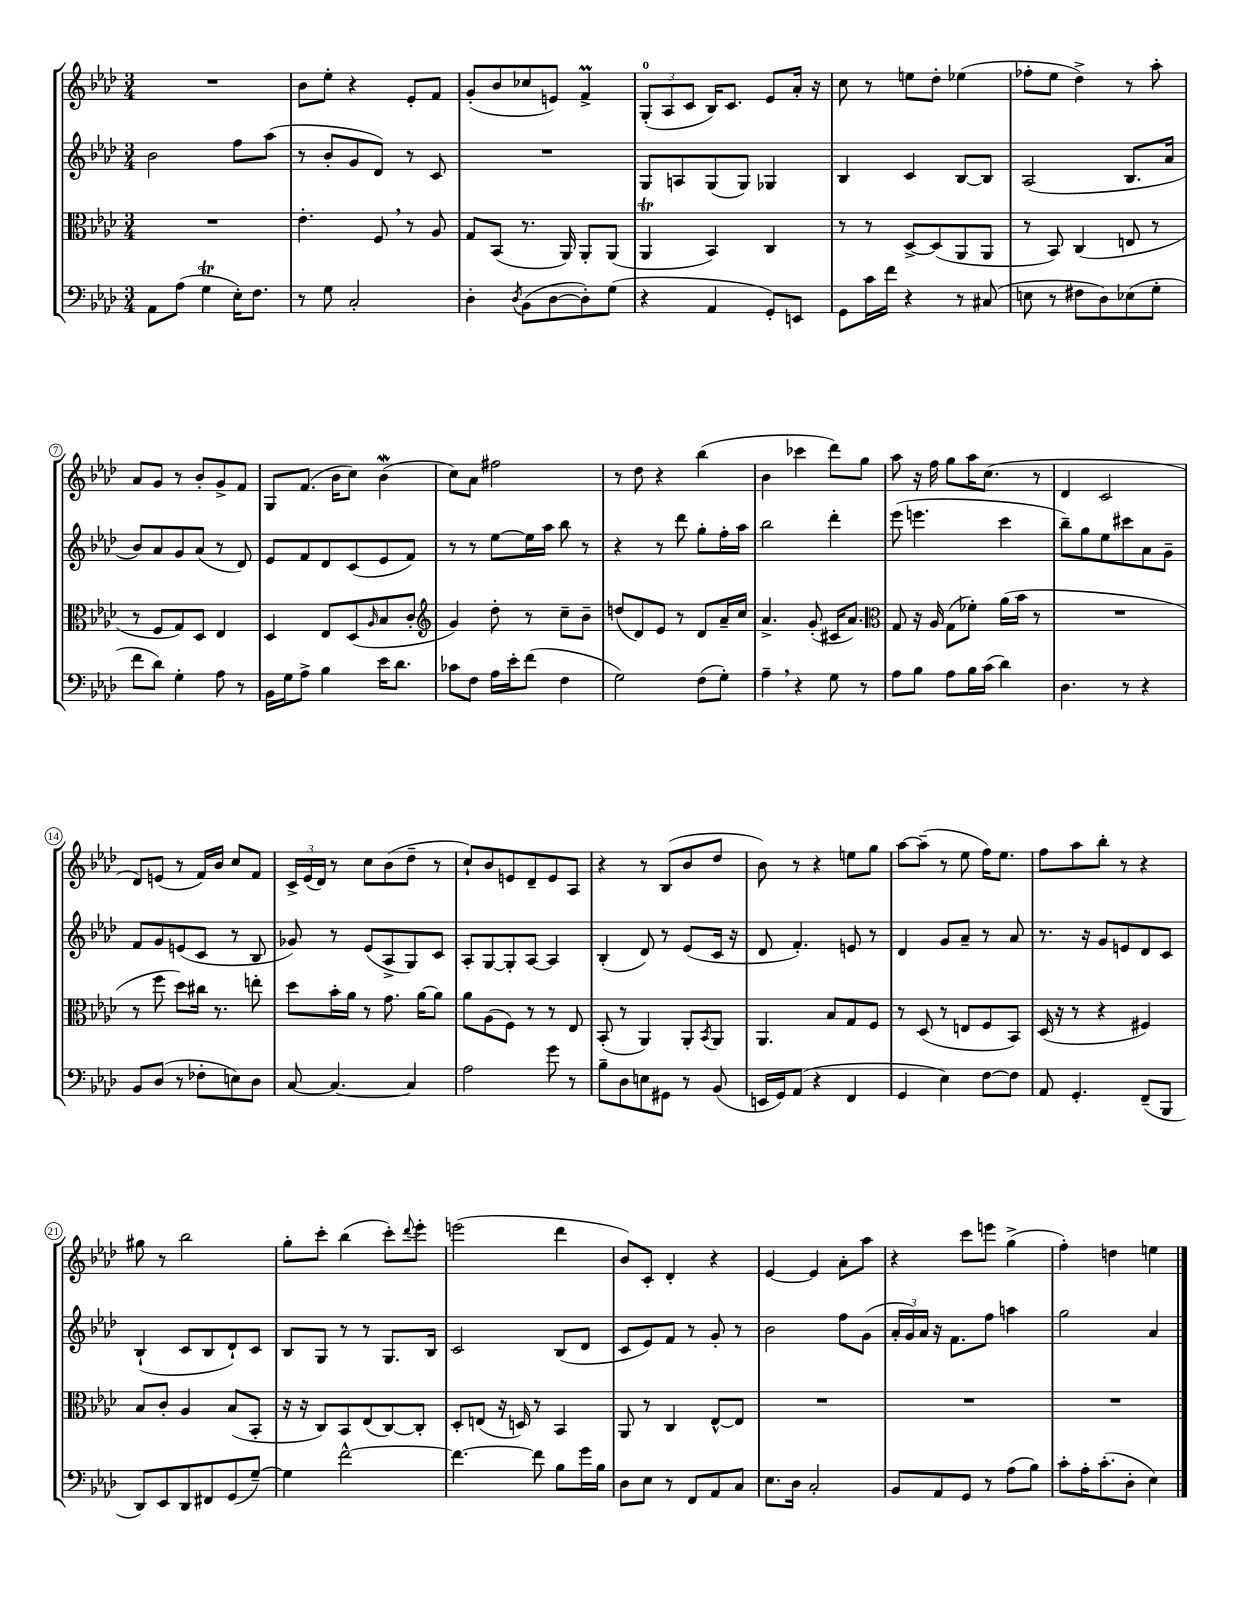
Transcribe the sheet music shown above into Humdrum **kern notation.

**kern	**kern	**kern	**kern
*staff4	*staff3	*staff2	*staff1
*clefF4	*clefC3	*clefG2	*clefG2
*k[b-e-a-d-]	*k[b-e-a-d-]	*k[b-e-a-d-]	*k[b-e-a-d-]
*M3/4	*M3/4	*M3/4	*M3/4
8AA-	2.r	2b-	2.r
(8A-	.	.	.
4G	.	.	.
16E-')	.	8ff	.
8.F	.	.	.
.	.	(8aa-	.
=	=	=	=
8r	4.e-'	8r	8b-
8G	.	8b-'	8ee-'
2C'	.	8g	4r
.	8F	8d-)	.
.	8r	8r	8e-'
.	8A-	8c	8f
=	=	=	=
4D-'	8G	2.r	(8g'
.	(8BB-	.	8b-
8qD-	.	.	.
(8BB-	8.r	.	8cc-
[8D-	.	.	8e)
.	16AA-)	.	.
8D-'])	8AA-'	.	4f^
(8G	(8AA-	.	.
=	=	=	=
4r	4AA-	8G	(12G'
.	.	.	12A-
.	.	8A	.
.	.	.	12c
4AA-	4BB-)	(8G	16B-)
.	.	.	8.c
.	.	8G)	.
8GG')	4C	4G-	8e-
8EE	.	.	16a-'
.	.	.	16r
=	=	=	=
8GG	8r	4B-	8cc
16c	8r	.	8r
16f	.	.	.
4r	[8D-^	4c	8ee
.	(8D-]	.	8dd-'
8r	8AA-	[8B-	(4ee-
(8C#	8AA-	8B-]	.
=	=	=	=
8E	8r	(2A-	8ff-'
8r	8BB-)	.	8ee-
8F#	(4C	.	4dd-^)
8D-)	.	.	.
(8E-	8E	8.B-	8r
8G'	8r	.	8aa-'
.	.	16a-	.
=	=	=	=
8f	8r	8b-)	8a-
8d-)	8F	8a-	8g
4G'	8G)	8g	8r
.	8D-	(8a-	8b-'
8A-	4E-	8r	8g^
8r	.	8d-)	8f
=	=	=	=
16BB-	4D-	8e-	8G
16G	.	.	.
8A-^	.	8f	(8.f
4B-	8E-	8d-	.
.	.	.	16b-
.	(8D-	(8c	8cc)
.	16qqA-	.	.
16e-	8B-	8e-	(4b-
8.d-	.	.	.
.	8c'	8f)	.
=	=	=	=
*	*clefG2	*	*
8c-	4g)	8r	8cc)
8F	.	8r	8a-
16A-	8dd-'	[8ee-	2ff#
16e-'	.	.	.
(8f	8r	16ee-]	.
.	.	16aa-	.
4F	8cc~	8bb-	.
.	8b-~	8r	.
=	=	=	=
2G)	(8dd	4r	8r
.	8d-)	.	8dd-
.	8e-	8r	4r
.	8r	8ddd-	.
(8F	8d-	8gg'	(4bb-
8G')	16a-~	16ff'	.
.	16cc	16aa-	.
=	=	=	=
4A-~	4.a-^	2bb-	4b-
4r	.	.	4ccc-
.	(8g'	.	.
8G	16c#	4ddd-'	8ddd-)
.	8.a-)	.	.
8r	.	.	8gg
=	=	=	=
*	*clefC3	*	*
8A-	8G	(8eee-	8aa-
8B-	16r	4.eee	16r
.	16A-	.	16ff
8A-	(8G	.	8gg
16B-	8f-')	.	16aa-
(16c	.	.	(8.cc
4d-)	(16a-	4ccc	.
.	16b-	.	.
.	8r	.	8r
=	=	=	=
4.D-	2.r	8bb-~)	4d-
.	.	8gg	.
.	.	8ee-	2c
8r	.	8ccc#	.
4r	.	8a-	.
.	.	8g~	.
=	=	=	=
8BB-	8r	8f	8d-)
(8D-	8ff	8g	(8e
8r	8dd-)	(8e	8r
8F-'	16cc#	8c	16f)
.	8.r	.	16b-
8E)	.	8r	8cc
8D-	8ee'	8B-	8f
=	=	=	=
[8C	8dd-	8g-)	24c^
.	.	.	(24e-
.	.	.	24d-)
4.C_	16b-'	8r	8r
.	16a-	.	.
.	8r	(8e-	8cc
.	8.g	8A-^	(8b-
4C]	.	8G)	8dd-~
.	[16a-	.	.
.	8a-]	8c	8r
=	=	=	=
2A-	8a-	8A-'	8cc`)
.	(8A-	[8G	8b-
.	8F)	8G']	8e
.	8r	[8A-	8d-~
8g	8r	4A-]	8e
8r	8E-	.	8A-
=	=	=	=
8B-~	(8BB-'	(4B-'	4r
8D-	8r	.	.
8E	4AA-)	8d-)	8r
8GG#	.	8r	(8B-
8r	8AA-'	(8e-	8b-
.	8qBB-	.	.
(8BB-	8AA-	16c	8dd-
.	.	16r	.
=	=	=	=
16EE	4.AA-	8d-	8b-)
16GG)	.	.	.
(8AA-	.	4.f')	8r
4r	.	.	4r
.	8B-	.	.
4FF	8G	8e	8ee
.	8F	8r	8gg
=	=	=	=
4GG	8r	4d-	[8aa-
.	(8D-	.	(8aa-~]
4E-)	8r	8g	8r
.	8E	8a-~	8ee-
[8F	8F	8r	16ff)
.	.	.	8.ee-
8F]	8BB-)	8a-	.
=	=	=	=
8AA-	(16D-	8.r	8ff
.	16r	.	.
4.GG'	8r	.	8aa-
.	.	16r	.
.	4r	8g	8bb-'
.	.	8e	8r
(8FF~	4F#)	8d-	4r
8BBB-	.	8c	.
=	=	=	=
8DD-)	8B-	(4B-`	8gg#
8EE-	8c'	.	8r
8DD-	4A-	8c	2bb-
8FF#	.	8B-	.
(8GG	(8B-	8d-`)	.
[8G~)	8BB-'	8c	.
=	=	=	=
4G]	16r	8B-	8gg'
.	16r	.	.
.	8C)	8G	8ccc'
[2f^^	8BB-	8r	(4bb-
.	(8E-	8r	.
.	[8C)	8.G	8ccc')
.	.	.	8qqddd-
.	8C']	.	8eee-'
.	.	16B-	.
=	=	=	=
4.f_	8D-'	2c	(2eee
.	(8E	.	.
.	16r	.	.
.	16D)	.	.
8f]	8r	.	.
8B-	4BB-	(8B-	4ddd-
16g	.	8d-	.
16B-	.	.	.
=	=	=	=
8D-	8AA-	8c	8b-)
8E-	8r	8e-)	8c'
8r	4C	8f	4d-'
8FF	.	8r	.
8AA-	[8E-^^	8g'	4r
8C	8E-]	8r	.
=	=	=	=
8.E-	2.r	2b-	[4e-
16D-	.	.	.
2C'	.	.	4e-]
.	.	8ff	8a-'
.	.	(8g	8aa-
=	=	=	=
8BB-	2.r	24a-'	4r
.	.	24g)	.
.	.	24a-	.
8AA-	.	16r	.
.	.	8.f	.
8GG	.	.	8ccc
8r	.	8ff	8eee
(8A-	.	4aa	(4gg^
8B-)	.	.	.
=	=	=	=
8c'	2.r	2gg	4ff')
16A-'	.	.	.
(8.c'	.	.	.
.	.	.	4dd
8D-'	.	.	.
4E-)	.	4a-	4ee
==	==	==	==
*-	*-	*-	*-
